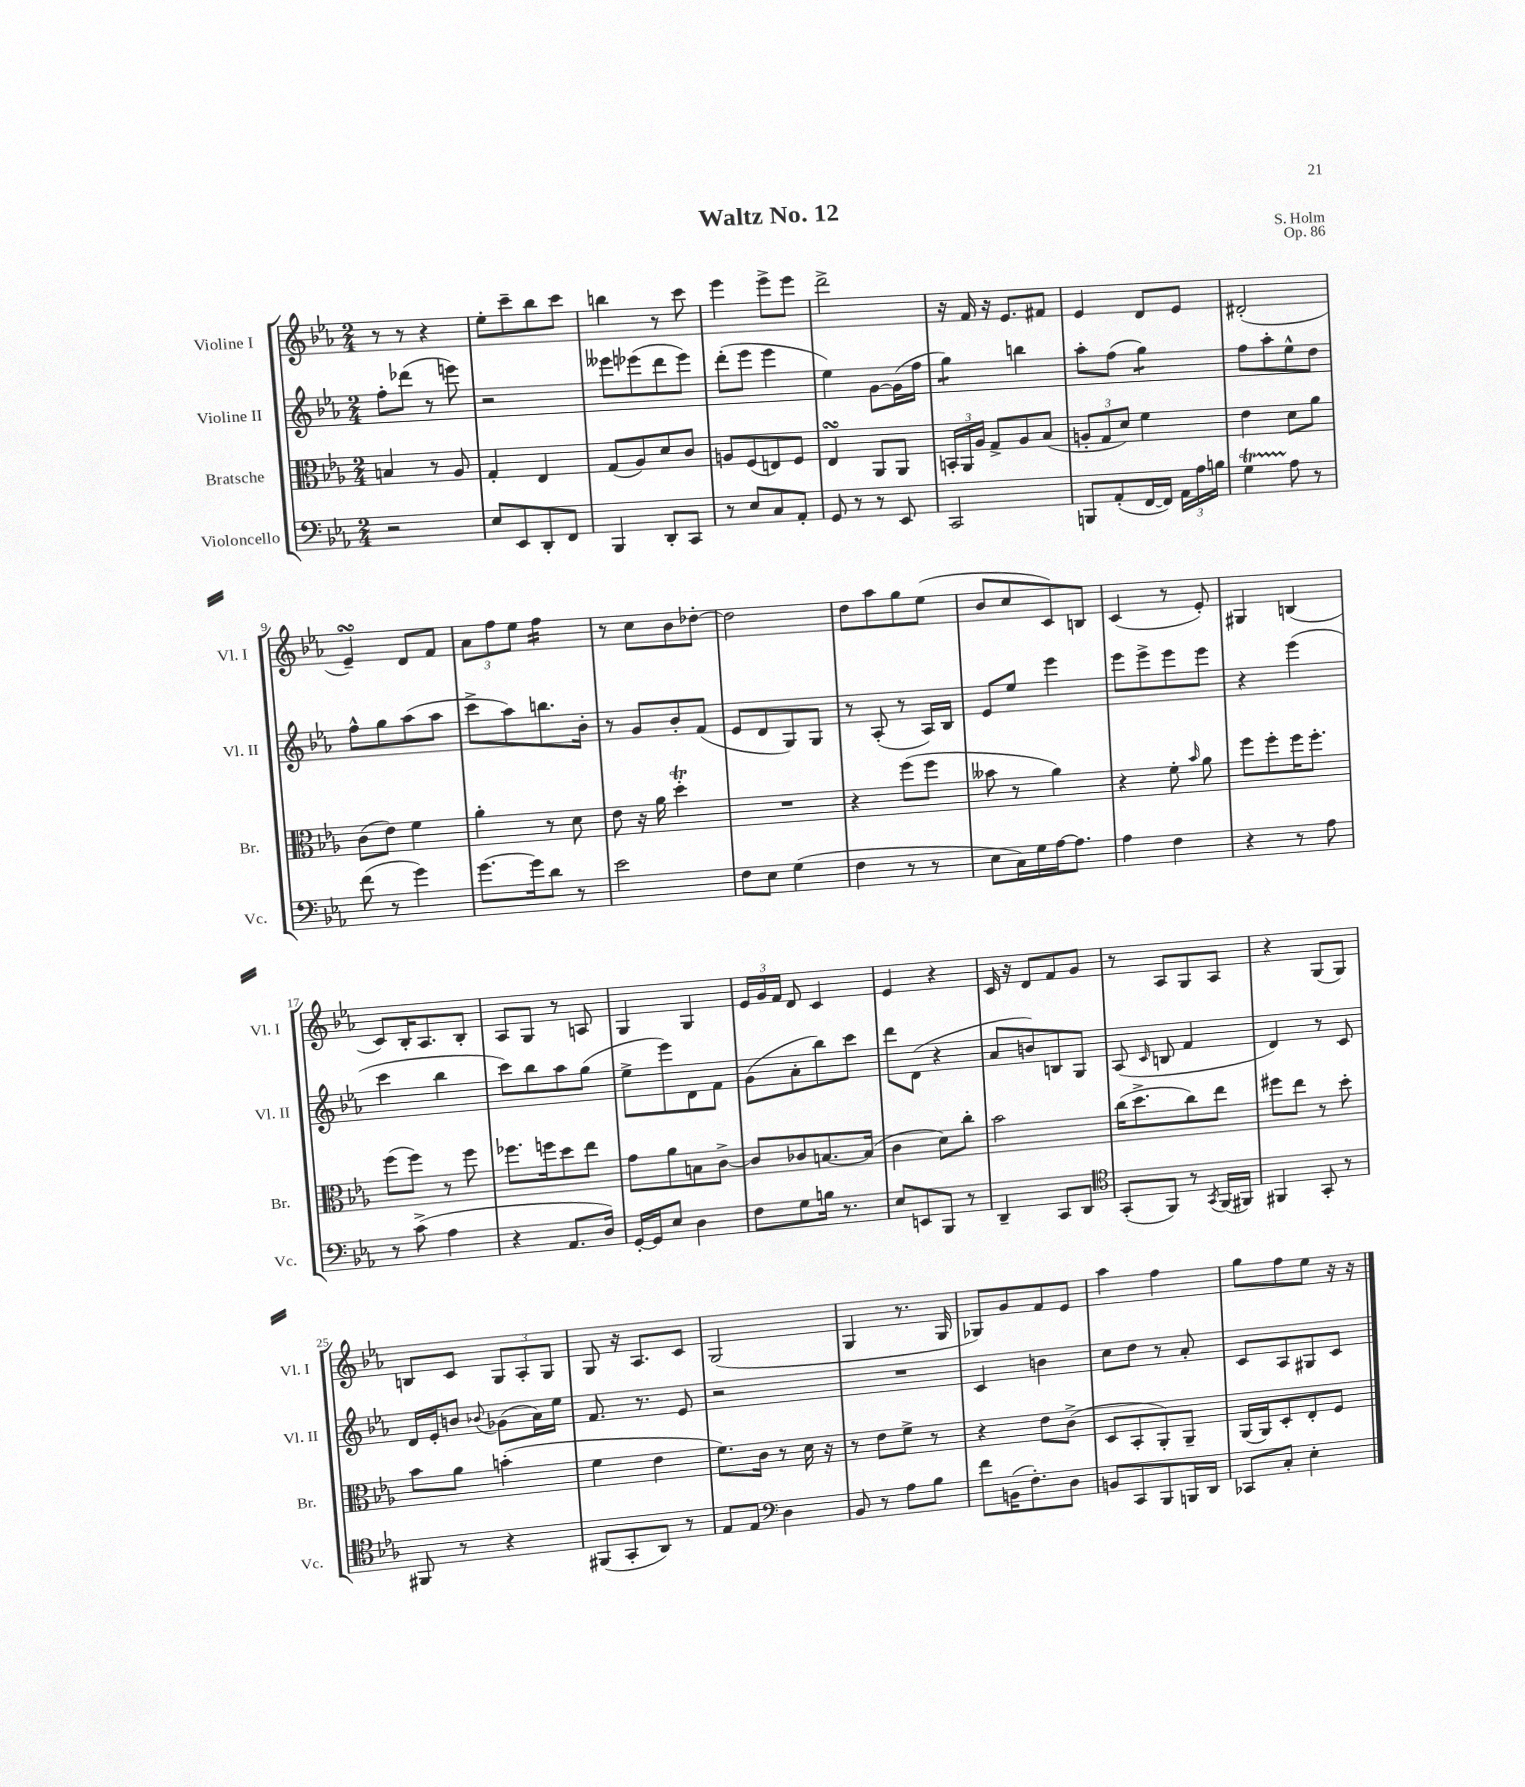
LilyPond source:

\header { title = "Waltz No. 12" composer = "S. Holm" opus = "Op. 86" }
<<
\new StaffGroup <<
\new Staff = "s0" \with { instrumentName = "Violine I" shortInstrumentName = "Vl. I" } {
    \clef treble \key ees \major \numericTimeSignature \time 2/4
    \autoBeamOff r8 r8 r4 |
    ees''8[-. c'''8-- bes''8 c'''8] |
    b''4 r8 c'''8 |
    ees'''4 ees'''8[-> ees'''8] |
    d'''2-> |
    r16 f'16 r16 ees'8.[ fis'8] |
    ees'4 d'8[ ees'8] |
    dis'2-.( |
    ees'4--\turn) d'8[ f'8] |
    \tuplet 3/2 { aes'8[ f''8 ees''8] } f''4:16 |
    r8 c''8[ bes'8 des''8]~-. |
    des''2 |
    d''8[ aes''8 g''8 ees''8]( |
    bes'8[ c''8 c'8) b8] |
    c'4( r8 ees'8-.) |
    gis4 b4( |
    c'8[) bes16-. aes8. bes8]-. |
    aes8[ g8] r8 a8 |
    g4 g4 |
    \tuplet 3/2 { ees'16[ g'16 f'16] } d'8 c'4 |
    ees'4 r4 |
    c'16 r16 d'8[ f'8 g'8] |
    r8 aes8[ g8 aes8] |
    r4 g8[( g8]) |
    b8[ c'8] \tuplet 3/2 { g8[ aes8-. g8] } |
    g8 r16 aes8.[ c'8] |
    g2( |
    g4 r8. g16 |
    ges8[) g'8 f'8 ees'8] |
    aes''4 f''4 |
    g''8[ f''8 ees''8] r16 r16 \bar "|." |
}
\new Staff = "s1" \with { instrumentName = "Violine II" shortInstrumentName = "Vl. II" } {
    \clef treble \key ees \major \numericTimeSignature \time 2/4
    \autoBeamOff f''8[-. des'''8]( r8 e'''8) |
    r2 |
    eeses'''8[ ees'''8( d'''8 ees'''8]) |
    d'''8[-.( ees'''8] ees'''4 |
    ees''4) g'8[~ g'16( f''16] |
    g''4:8) b''4 |
    aes''8[-. f''8]( g''4:8) |
    f''8[ aes''8-. ees''8-^ d''8] |
    f''8[-^ g''8 aes''8( aes''8] |
    c'''8[-> aes''8) b''8. bes'16]-. |
    r8 g'8[ bes'8-. f'8]( |
    ees'8[ d'8 g8) g8] |
    r8 aes8-.( r8 aes16[) bes16] |
    ees'8[ ees''8] ees'''4 |
    ees'''8[ ees'''8-> ees'''8 ees'''8] |
    r4 ees'''4( |
    c'''4 bes''4 |
    c'''8[) bes''8 aes''8 g''8]( |
    ees''8[-> ees'''8) d'8 f'8] |
    g'8[( aes'8-. bes''8) c'''8] |
    d'''8[ d'8]( r4 |
    aes'8[ b'8) b8 g8] |
    aes8( \grace { c'16 } b8 f'4 |
    d'4) r8 c'8 |
    d'16[ ees'16-. b'8] \appoggiatura { bes'8 } ges'8[( aes'16) ees''16] |
    f'8. r8. ees'8 |
    r2 |
    R2 |
    c'4 b'4 |
    c''8[ d''8] r8 aes'8-. |
    c'8[ aes8 gis8 c'8] \bar "|." |
}
\new Staff = "s2" \with { instrumentName = "Bratsche" shortInstrumentName = "Br." } {
    \clef alto \key ees \major \numericTimeSignature \time 2/4
    \autoBeamOff b4 r8 aes8 |
    g4-. ees4 |
    g8[( aes8) d'8 c'8] |
    a8[ f8( e8) f8] |
    ees4\turn aes,8[ aes,8] |
    \tuplet 3/2 { b,16[-. aes,16 aes16] } g8[-> aes8 bes8]( |
    \tuplet 3/2 { a8[-. g8 d'8]) } f'4 |
    ees'4 d'8[ aes'8] |
    c'8[( ees'8]) f'4 |
    aes'4-. r8 d'8 |
    ees'8 r16 aes'16 d''4-.\trill |
    R2 |
    r4 f''8[( f''8] |
    beses'8 r8 aes'4) |
    r4 f'8-. \grace { bes'16 } aes'8 |
    f''8[ f''8-. f''16 f''8.]-. |
    f''8[( f''8]) r8 f''8 |
    fes''8.[ f''16 d''8 ees''8] |
    g'8[ aes'8 b8 c'8]~-> |
    c'8[ ces'8 b8.~ b16]( |
    c'4 d'8[) c''8]-. |
    bes'2 |
    c''16[( d''8.-> c''8) ees''8] |
    fis''8[ ees''8] r8 d''8-. |
    bes'8[ aes'8] b'4-.( |
    f'4 ees'4 |
    f'8.[) c'16] r8 d'16 r16 |
    r8 ees'8[ f'8]-> r8 |
    r4 ees'8[ c'8]->( |
    d8[ bes,8-. aes,8-.) aes,8]-- |
    aes,16[( aes,16) d8-. ees8-. f8] \bar "|." |
}
\new Staff = "s3" \with { instrumentName = "Violoncello" shortInstrumentName = "Vc." } {
    \clef bass \key ees \major \numericTimeSignature \time 2/4
    \autoBeamOff r2 |
    ees8[ ees,8 d,8-. f,8] |
    bes,,4 d,8[-. c,8] |
    r8 ees8[ c8 aes,8]-. |
    g,8 r8 r8 ees,8 |
    c,2 |
    b,,8[ aes,8-.( f,16~ f,16]) \tuplet 3/2 { aes,16[ aes16 b16] } |
    g4\startTrillSpan aes8\stopTrillSpan r8 |
    f'8( r8 g'4) |
    g'8.[~ g'16 d'8] r8 |
    ees'2 |
    f8[ ees8] g4( |
    f4 r8 r8 |
    ees8[ c16) g16 aes16~ aes8.] |
    aes4 f4 |
    r4 r8 aes8 |
    r8 c'8->( aes4 |
    r4 aes,8.[ d16]) |
    g,16[~-. g,16 ees8] d4 |
    f8[ g8 b16] r8. |
    ees8[ e,8 bes,,8] r8 |
    d,4-- c,8[ d,8] |
    \clef tenor g,8[-.( f,8]) r8 \acciaccatura { g,8 } f,16[( fis,16]) |
    fis,4 g,8-. r8 |
    fis,8 r8 r4 |
    fis,8[( g,8-. aes,8]) r8 |
    ees8[ ees8] \clef bass d4 |
    bes,8 r8 aes8[ bes8] |
    f'8[ b,16( f8.-.) d8] |
    b,8[ c,8 bes,,8 b,,16 d,16] |
    ces,8[ c8]-. ees4-. \bar "|." |
}
>>
>>
